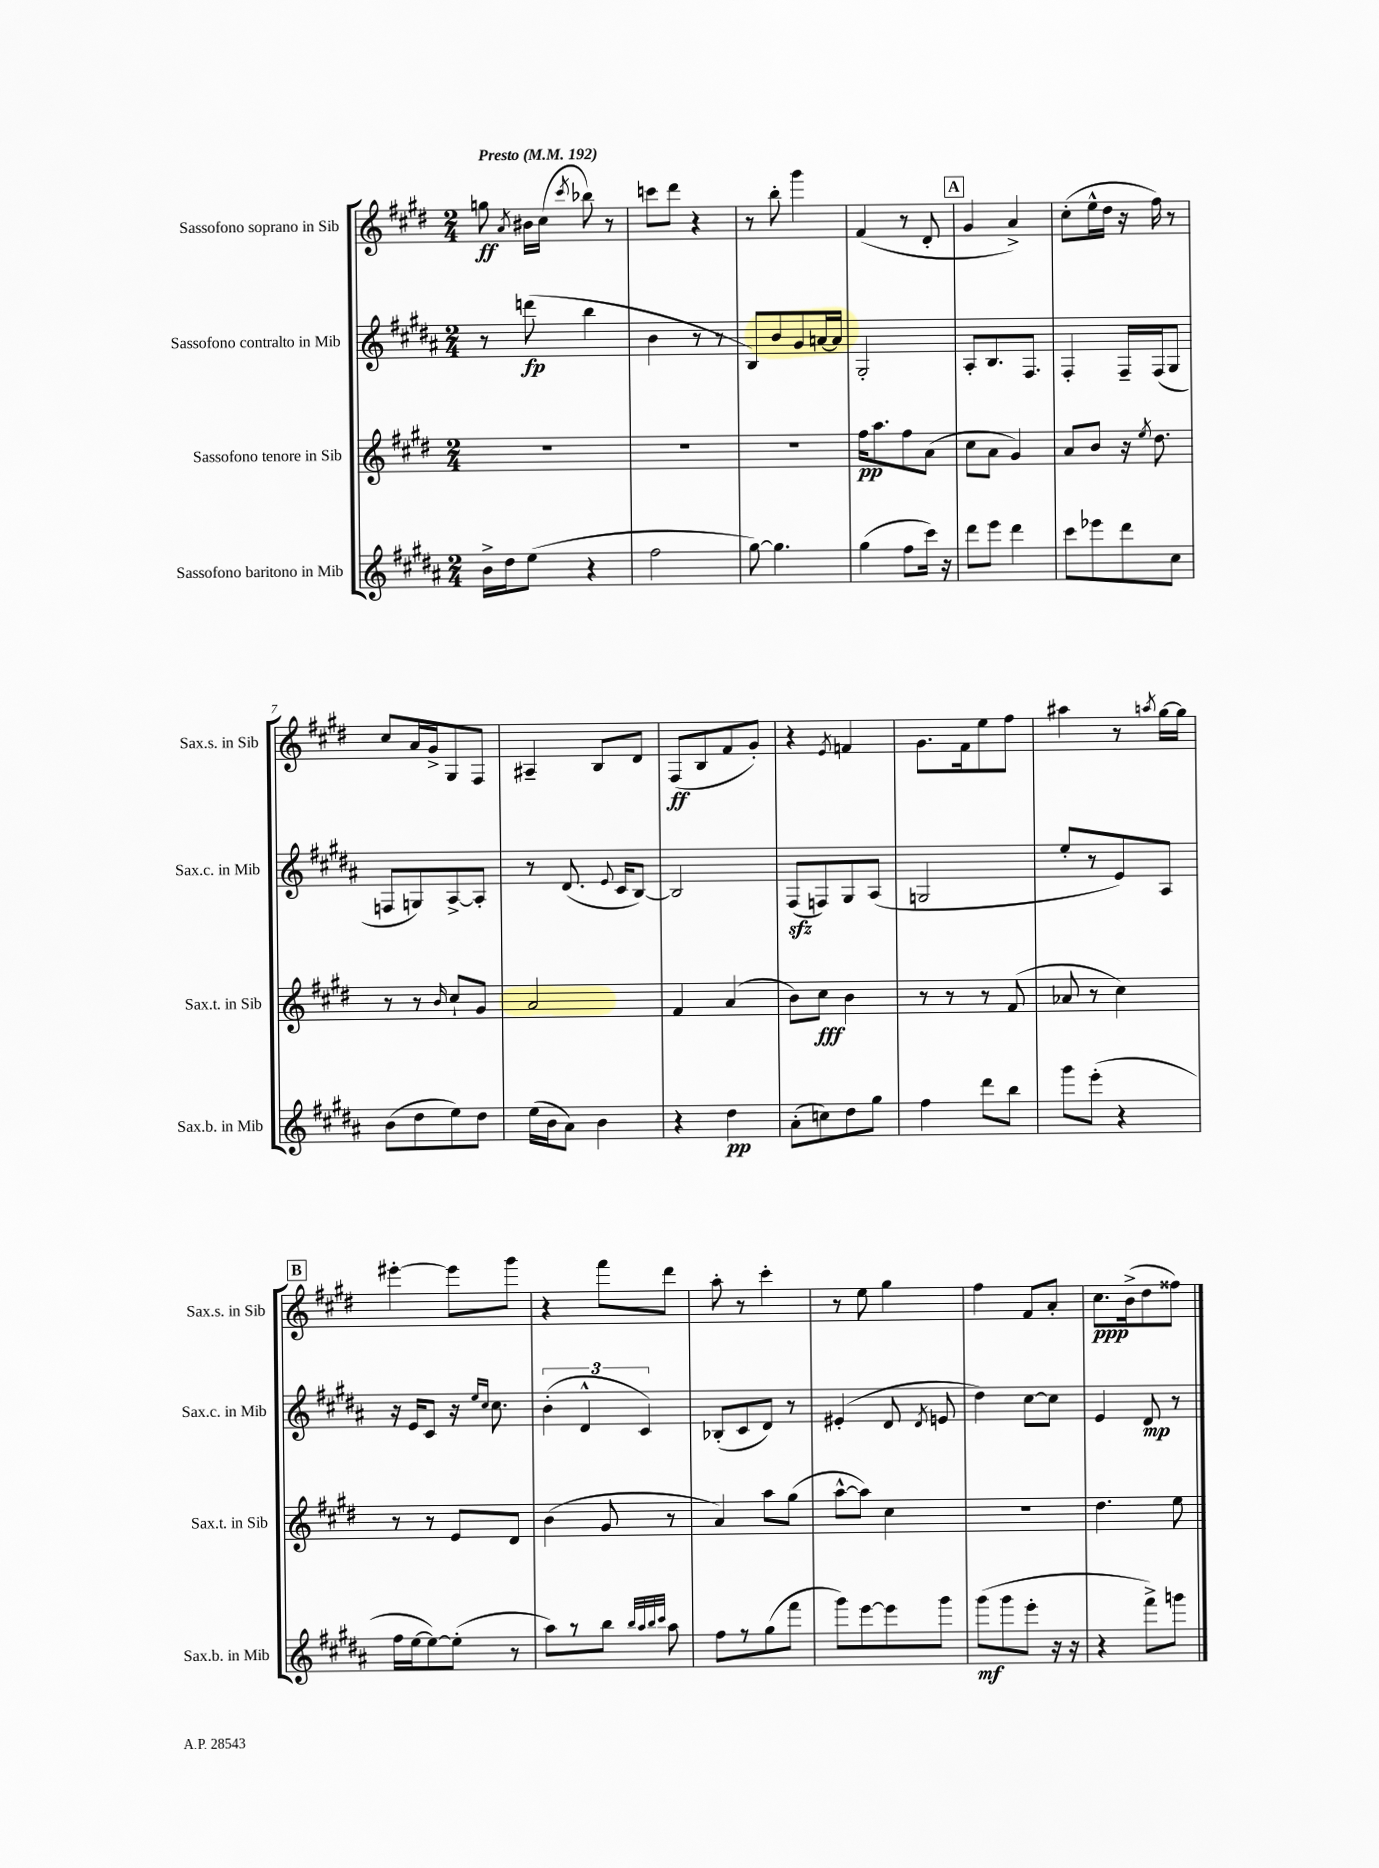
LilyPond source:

<<
\new StaffGroup <<
\new Staff = "s0" \with { instrumentName = "Sassofono soprano in Sib" shortInstrumentName = "Sax.s. in Sib" } {
    \clef treble \key e \major \numericTimeSignature \time 2/4 \tempo "Presto" 4 = 192
    \autoBeamOff g''8\ff \acciaccatura { a'8 } bis'16[ cis''16]( \acciaccatura { cis'''8 } bes''8) r8 |
    c'''8[ dis'''8] r4 |
    r8 b''8-. gis'''4 |
    fis'4( r8 dis'8-. |
    \mark \markup { \box "A" } gis'4 a'4->) |
    cis''8[-.( e''16-^ dis''16] r16 fis''16) r8 |
    cis''8[ a'16 gis'16-> gis8 fis8] |
    ais4-- b8[ dis'8] |
    fis8[\ff( b8 fis'8 gis'8]-.) |
    r4 \acciaccatura { e'8 } f'4 |
    gis'8.[ fis'16 e''8 fis''8] |
    ais''4 r8 \acciaccatura { a''8 } gis''16[~ gis''16] |
    \mark \markup { \box "B" } eis'''4~-. eis'''8[ gis'''8] |
    r4 fis'''8[ dis'''8] |
    a''8-. r8 cis'''4-. |
    r8 e''8 gis''4 |
    fis''4 fis'8[ a'8]-. |
    cis''8.[\ppp b'16->( dis''8 fisis''8]) \bar "|." |
}
\new Staff = "s1" \with { instrumentName = "Sassofono contralto in Mib" shortInstrumentName = "Sax.c. in Mib" } {
    \clef treble \key b \major \numericTimeSignature \time 2/4
    \autoBeamOff r8 d'''8\fp( b''4 |
    b'4 r8 r8 |
    b8[) b'8 gis'8 a'16~ a'16] |
    gis2-. |
    \mark \markup { \box "A" } ais8[-. b8. fis8.] |
    fis4-. fis16[-- fis16( gis8] |
    f8[ g8) ais8~-> ais8]-. |
    r8 dis'8.( \appoggiatura { e'8 } cis'16[ b8]~) |
    b2 |
    fis8[\sfz( f8) gis8 ais8]( |
    g2 |
    e''8[-. r8 e'8) ais8] |
    \mark \markup { \box "B" } r16 e'16[ cis'8] r16 \grace { e''16[ cis''16] } cis''8. |
    \tuplet 3/2 { b'4-.( dis'4-^ cis'4) } |
    bes8[-.( cis'8 dis'8]) r8 |
    eis'4-.( dis'8 \acciaccatura { dis'8 } e'8 |
    dis''4) cis''8[~ cis''8] |
    e'4 dis'8\mp r8 \bar "|." |
}
\new Staff = "s2" \with { instrumentName = "Sassofono tenore in Sib" shortInstrumentName = "Sax.t. in Sib" } {
    \clef treble \key e \major \numericTimeSignature \time 2/4
    \autoBeamOff R2 |
    R2 |
    R2 |
    fis''16[\pp a''8. fis''8 a'8]( |
    \mark \markup { \box "A" } cis''8[ a'8] gis'4) |
    a'8[ b'8] r16 \acciaccatura { e''8 } dis''8. |
    r8 r8 \grace { b'16 } cis''8[-! gis'8] |
    a'2 |
    fis'4 a'4( |
    b'8[) cis''8]\fff b'4 |
    r8 r8 r8 fis'8( |
    aes'8 r8 cis''4) |
    \mark \markup { \box "B" } r8 r8 e'8[ dis'8] |
    b'4( gis'8 r8 |
    a'4) a''8[ gis''8]( |
    a''8[~-^ a''8]) cis''4 |
    r2 |
    dis''4. e''8 \bar "|." |
}
\new Staff = "s3" \with { instrumentName = "Sassofono baritono in Mib" shortInstrumentName = "Sax.b. in Mib" } {
    \clef treble \key b \major \numericTimeSignature \time 2/4
    \autoBeamOff b'16[-> dis''16 e''8]( r4 |
    fis''2 |
    gis''8~) gis''4. |
    gis''4( fis''8[ cis'''16]) r16 |
    \mark \markup { \box "A" } dis'''8[ e'''8] dis'''4 |
    cis'''8[ ees'''8 dis'''8 cis''8] |
    b'8[( dis''8 e''8) dis''8] |
    e''16[( b'16 ais'8]) b'4 |
    r4 dis''4\pp |
    ais'8[-.( c''8) dis''8 gis''8] |
    fis''4 dis'''8[ b''8] |
    gis'''8[ e'''8]-.( r4 |
    \mark \markup { \box "B" } fis''16[ e''16~ e''8~) e''8]-.( r8 |
    ais''8[) r8 b''8] \grace { b''32[ ais''32 b''32 cis'''32] } ais''8 |
    fis''8[ r8 gis''8( fis'''8] |
    gis'''8[) e'''8~ e'''8 gis'''8] |
    gis'''8[\mf( gis'''8 e'''8]-. r16 r16 |
    r4 fis'''8[->) g'''8] \bar "|." |
}
>>
>>
